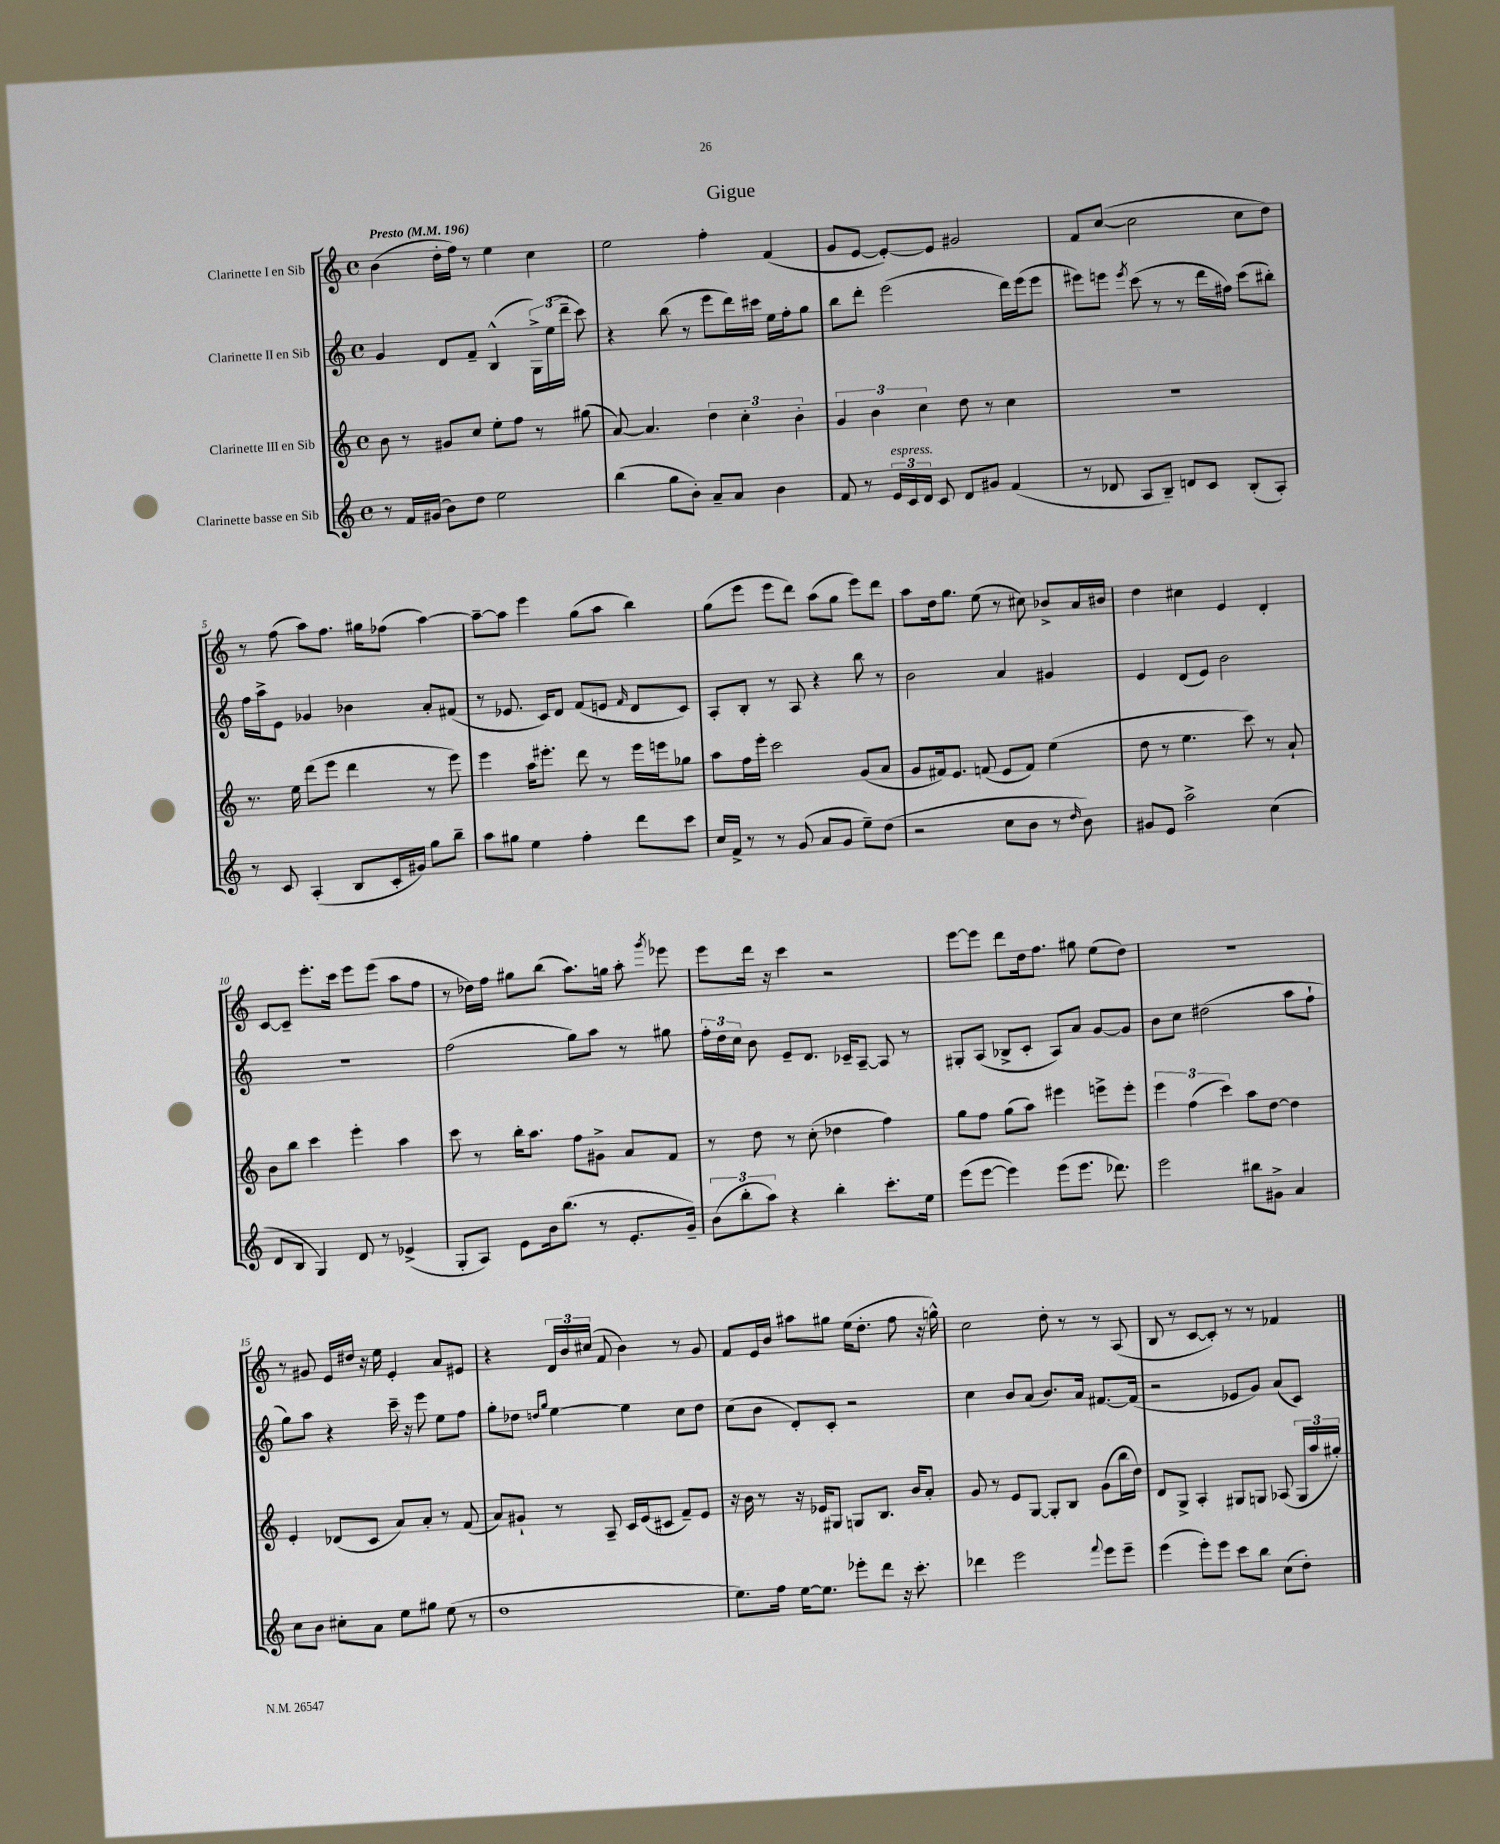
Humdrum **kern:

**kern	**kern	**kern	**kern
*staff4	*staff3	*staff2	*staff1
*clefG2	*clefG2	*clefG2	*clefG2
*k[]	*k[]	*k[]	*k[]
*M4/4	*M4/4	*M4/4	*M4/4
*met(c)	*met(c)	*met(c)	*met(c)
*MM196	*MM196	*MM196	*MM196
8r	8b	4g	(4b
16f	8r	.	.
(16g#	.	.	.
8b)	8g#	8d	16dd'
.	.	.	16ff)
8dd	8cc	8f~	8r
2ee	8ee'	(4B^^	4ee
.	8ff	.	.
.	8r	24G^)	4cc
.	.	(24ee	.
.	.	24ddd~	.
.	(8gg#	8ccc)	.
=	=	=	=
(4bb	[8a)	4r	2ee
.	4.a]	.	.
8gg	.	(8bb	.
8b')	.	8r	.
8a~	6dd	8eee	4ff'
8a	.	16ddd)	.
.	6cc'	.	.
.	.	16ccc#	.
4b	.	16ee	(4f
.	.	16ff'	.
.	6b'	.	.
.	.	8gg	.
=	=	=	=
8f	6g	8bb	8g
8r	.	8ddd'	[8e
.	6b	.	.
24e	.	(2eee	8e'_)
24c	.	.	.
24d	6cc	.	.
8c	.	.	8e]
8d	8dd	.	2g#
8g#	8r	.	.
(4f	4cc	16ddd)	.
.	.	(16eee	.
.	.	8eee	.
=	=	=	=
8r	1r	8eee#)	8f
8d-	.	8eee	([8cc
.	.	8qeee	.
8A	.	(8ccc	2cc]
8B~)	.	8r	.
8d	.	8r	.
8c	.	16ddd	.
.	.	16ff#)	.
(8B'	.	(8ccc	8cc
8A')	.	8bb#')	8dd)
=	=	=	=
8r	8.r	16ff	8r
.	.	16aa^	.
8c	.	8e	(8ff
.	16ee	.	.
(4A'	(8ddd	4g-	8aa)
.	8eee	.	8.ff
8B	4ddd	4b-	.
.	.	.	16gg#
16c'	.	.	(8ff-
16g#)	.	.	.
8gg	8r	8a'	[4aa)
8bb~	8eee)	(8f#	.
=	=	=	=
8aa	4eee	8r	8aa~_
8gg#	.	8.e-	8aa]
4ee	16aa	.	4eee
.	8.eee#'	16c)	.
.	.	8d	.
4ff'	8ddd	(8f	(8gg
.	8r	8e	8aa
.	.	16qqf	.
8ddd	16eee#	8d	4bb)
.	16eee	.	.
8ccc	8gg-	8c)	.
=	=	=	=
16cc	8aa	8A'	(8gg
16f^	.	.	.
8r	16ff	8B'	8eee
.	16eee'	.	.
8r	2ccc	8r	8eee
(8g	.	8A	8ddd)
8a	.	4r	(8aa
8g	.	.	8gg
8ee~)	(8g	8bb	8eee)
(8dd	8a	8r	8ddd
=	=	=	=
2r	8g	2b	8aa
.	16f#)	.	16dd
.	8.e	.	8.gg
.	(8f	.	(8ee
8cc	8e	4a	8r
8b	8f)	.	8cc#)
8r	(4ee	4g#	8b-^
16qqdd	.	.	.
8b)	.	.	16a
.	.	.	16b#
=	=	=	=
8g#	8dd	4e	4dd
8e	8r	.	.
2aa^	4.ee	(8d	4cc#
.	.	8e)	.
.	.	2b	4e
.	8ccc)	.	.
(4cc	8r	.	4d'
.	8a`	.	.
=	=	=	=
8d	8b	1r	[8c
8B	8bb	.	8c~]
4G)	4ccc	.	8.eee'
.	.	.	16ccc
8d	4eee'	.	8eee
8r	.	.	(8eee
(4e-^	4aa	.	8aa
.	.	.	8ff
=	=	=	=
8G'	8ccc	(2ff	8r
8A)	8r	.	16dd-)
.	.	.	16ff
8e	16bb'	.	8gg#
.	8.aa	.	.
16b	.	.	(8bb
(8.bb	.	.	.
.	8ff	8gg)	8.aa)
8r	8g#^	8aa	.
.	.	.	16gg
8.e'	8a	8r	8aa'
.	.	.	8qggg
.	8f	8gg#	8eee-
16g~)	.	.	.
=	=	=	=
(12b	8r	24ff'	8eee
.	.	24dd	.
12bb'	.	24cc	.
.	8dd	8b	16ddd
12aa)	.	.	.
.	.	.	16r
4r	8r	8e~	4ccc
.	(8cc'	8.d	.
4bb'	4dd-	.	2r
.	.	16c-~	.
.	.	[8A~	.
8.ccc'	4ff)	8A]	.
.	.	8r	.
16ee	.	.	.
=	=	=	=
(8eee	8gg	8G#'	[8eee
[8eee	8ff	(8A	8eee]
4eee])	(8gg	8B-^	8ddd
.	8aa)	8c'	16dd
.	.	.	8.ff
(8eee	4eee#	8A)	.
8.eee	.	8a	8gg#
.	8eee^	[8g	(8ee
8.ddd-)	.	.	.
.	8eee'	8g]	8dd)
=	=	=	=
2eee	6eee	8b	1r
.	.	8cc	.
.	(6ff	.	.
.	.	(2dd#	.
.	6ccc)	.	.
8bb#	8aa	.	.
8g#^	[8dd	.	.
4a	4dd]	8aa	.
.	.	8ff`	.
=	=	=	=
8cc	4e'	8gg)	8r
8b	.	8aa	8g#
8cc#'	(8d-	4r	16e
.	.	.	16dd#
8a	8c	.	16r
.	.	.	16ee
8ee	8a)	16ccc~	4e'
.	.	16r	.
8gg#	8a'	8eee	.
(8ee	8r	8ee	8a
8r	(8f	8ff	8e#
=	=	=	=
1dd	8a)	8gg'	4r
.	8g#`	8dd-	.
.	.	16qqdd	.
.	.	16qqgg	.
.	8r	[4ee	24d
.	.	.	24b
.	.	.	(24cc#
.	8A~	.	8f
.	16c	4ee]	4b)
.	(16e	.	.
.	8c#	.	.
.	8f~)	8cc	8r
.	8e	8dd	8g
=	=	=	=
8.ee)	16r	(8cc	8f
.	16b	.	.
.	8r	8b	16e
16ff	.	.	16b
[16ee	16r	8d')	8aa#
8.ee]	16e-	.	.
.	8G#	8c'	8gg#
8eee-'	8G	2r	(16ee
.	.	.	8.dd'
8ddd	8.B	.	.
16r	.	.	8ff
8.ccc'	16b	.	.
.	8a'	.	16r
.	.	.	16gg^^)
=	=	=	=
4ddd-	8g	4cc	2cc
.	8r	.	.
2eee	8e	8b	.
.	[8G	(8a	.
.	8G']	8.b)	8dd'
.	8B	.	8r
.	.	16a	.
8qqfff	.	.	.
8eee	(8g	[8.f#	8r
8eee~	16bb	.	(8A
.	16dd)	(16f#]	.
=	=	=	=
(4eee	8d	2r	8B
.	8G^	.	8r
8eee')	4A'	.	[8c
8eee	.	.	8c'])
8ccc	8G#	8e-	8r
8bb	8G	8g)	8r
(8cc	(8A-	(8a	4f-
8dd')	24G	8c)	.
.	24aa	.	.
.	24gg#')	.	.
==	==	==	==
*-	*-	*-	*-
